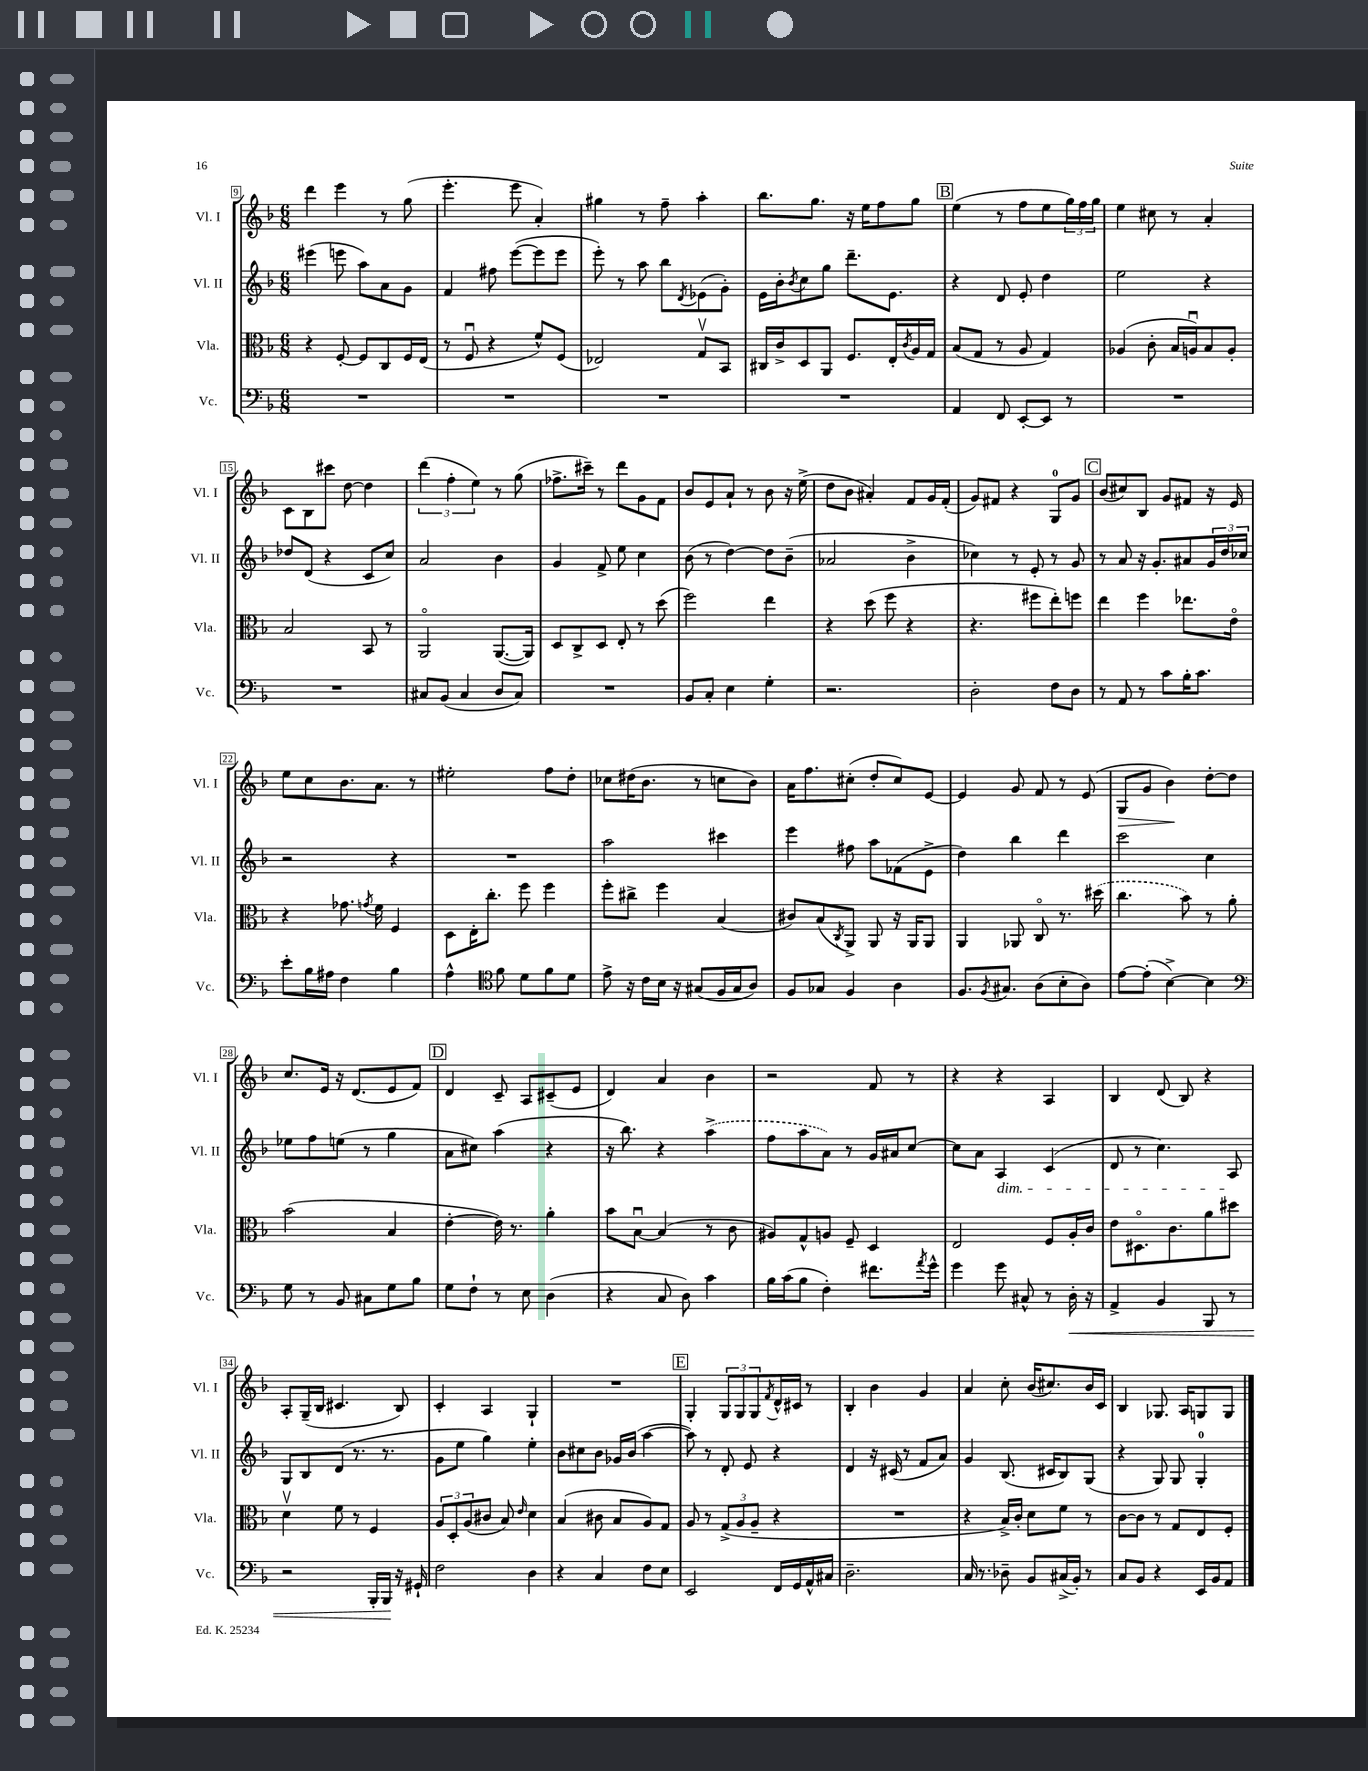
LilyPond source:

<<
\new StaffGroup <<
\new Staff = "s0" \with { instrumentName = "Vl. I" shortInstrumentName = "Vl. I" } {
    \clef treble \key f \major \numericTimeSignature \time 6/8
    d'''4 e'''4 r8 g''8( |
    e'''4.-. e'''8 a'4-.) |
    gis''4 r8 f''8-- a''4-. |
    bes''8. g''8. r16 e''16 f''8 g''8 |
    \mark \markup { \box "B" } e''4( r8 f''8 e''8 \tuplet 3/2 { g''16) f''16 g''16 } |
    e''4 cis''8 r8 a'4-. |
    c'8 bes8 cis'''8 d''8~ d''4 |
    \tuplet 3/2 { d'''4( f''4-. e''4) } r8 g''8( |
    fes''8.-> cis'''16--) r8 d'''8 g'8 f'8 |
    bes'8 e'8 a'8-! r8 bes'8 r16 e''16->( |
    d''8 bes'8 ais'4-.) f'8 g'16 f'16-.( |
    g'8) fis'8 r4 g8-0 g'8 |
    \mark \markup { \box "C" } bes'8( cis''8) bes8 g'8 fis'8 r16 e'16 |
    e''8 c''8 bes'8. a'8. r8 |
    eis''2-. f''8 d''8-. |
    ces''8 dis''16( bes'8. r8 c''8 bes'8) |
    a'16 f''8. cis''8-.( d''8-. cis''8) e'8~ |
    e'4 g'8 f'8 r8 e'8( |
    g8\> g'8 bes'4\!) d''8~-. d''8 |
    c''8. e'16 r16 d'8.( e'8 f'8) |
    \mark \markup { \box "D" } d'4 c'8-- a8 cis'8--( e'8 |
    d'4) a'4 bes'4 |
    r2 f'8 r8 |
    r4 r4 a4 |
    bes4 d'8( bes8) r4 |
    a8-. g16--( bes16 cis'4. bes8) |
    c'4-. a4 g4-! |
    R2. |
    \mark \markup { \box "E" } g4-. \tuplet 3/2 { g8 g8 g8 } \acciaccatura { f'8 } d'16-^ cis'16 r8 |
    bes4-. bes'4 g'4 |
    a'4 c''8-. bes'16( cis''8.) bes'16 c'16 |
    bes4 ges8. a16 g8 g8 \bar "|." |
}
\new Staff = "s1" \with { instrumentName = "Vl. II" shortInstrumentName = "Vl. II" } {
    \clef treble \key f \major \numericTimeSignature \time 6/8
    eis'''4( e'''8 a''8) a'8 g'8 |
    f'4 fis''8 e'''8~( e'''8 e'''8 |
    e'''8-.) r8 a''8 bes''8 \acciaccatura { d'8 } ees'8( g'8-.) |
    e'16 bes'16-. \acciaccatura { bes'8 } c''8 g''8 d'''8.-- e'8. |
    \mark \markup { \box "B" } r4 d'8 e'8-. d''4 |
    e''2 r4 |
    des''8 d'8( r4 c'8 c''8) |
    a'2 bes'4 |
    g'4 f'8-> e''8 c''4 |
    bes'8( r8 d''4~) d''8 bes'8--( |
    aes'2 bes'4-> |
    ces''4) r8 e'8-. r8 g'8 |
    \mark \markup { \box "C" } r8 a'8 r16 g'8.-. ais'8 \tuplet 3/2 { g'16 d''16 ces''16 } |
    r2 r4 |
    R2. |
    a''2 cis'''4 |
    e'''4 fis''8 a''8 fes'8( e'8-> |
    d''4) bes''4 d'''4 |
    c'''2 c''4 |
    ees''8 f''8 e''8( r8 g''4 |
    \mark \markup { \box "D" } a'8 cis''8) a''4( r4 |
    r16 bes''8.) r4 \once \slurDashed a''4->( |
    f''8 a''8 a'8) r8 g'16 ais'16 c''8~ |
    c''8 a'8 a4\dim c'4( |
    d'8 r8 c''4.) a8\! |
    g8 bes8 d'8( r8. r8. |
    g'8 e''8 g''4) e''4-. |
    bes'8 cis''8 bes'8 ges'16 bes'16( a''4~ |
    \mark \markup { \box "E" } a''8) r8 d'8-. e'8 r4 |
    d'4 r16 cis'16( r8 f'8 a'8) |
    g'4 bes8.( cis'16 bes8) g8( |
    r4 g8) g8 g4-0-. \bar "|." |
}
\new Staff = "s2" \with { instrumentName = "Vla." shortInstrumentName = "Vla." } {
    \clef alto \key f \major \numericTimeSignature \time 6/8
    r4 f8~-. f8 c8 f16 e16( |
    r8 f8\downbow r4 f'8-^) f8( |
    ees2) g8\upbow bes,8 |
    cis16 c'16-> d8 a,8 f8. e16-. \acciaccatura { c'8 } a16 g16 |
    \mark \markup { \box "B" } bes8( g8 r8 a8 g4) |
    aes4( c'8-. bes16 a16\downbow) bes8 a8-. |
    bes2 bes,8 r8 |
    a,2\flageolet a,8.~( a,16) |
    d8 c8-> d8 e8-. r8 d''8( |
    f''2) e''4 |
    r4 d''8( f''8 r4 |
    r4. fis''8 e''8-.) f''8 |
    \mark \markup { \box "C" } e''4 f''4 ees''8. e'16\flageolet |
    r4 ges'8. \acciaccatura { g'8 } f'16 f4 |
    d8 e16-. c''8.-. f''8 f''4 |
    f''8-. cis''8-> f''4 bes4( |
    cis'8) bes8( \acciaccatura { c8 } a,8->) a,8 r16 a,16 a,8 |
    a,4 aes,8 c8\flageolet r8. \once \slurDashed dis''16( |
    c''4. bes'8) r8 a'8-. |
    bes'2( bes4 |
    \mark \markup { \box "D" } e'4~-. e'16) r8. a'4-. |
    bes'8 bes8~\downbow bes4( r8 c'8 |
    ais8) g8-^ a8 f8-- d4 |
    e2 f8 a16-. c'16 |
    e'8 dis8.\flageolet c'8. a'8 dis''8 |
    d'4\upbow f'8 r8 f4 |
    \tuplet 3/2 { a8 d8-. a8( } cis'8 bes8) \grace { e'16 } d'4 |
    bes4( cis'8 bes8 a8) g8 |
    \mark \markup { \box "E" } a8 r8 \tuplet 3/2 { g8->( a8 a8-- } r4 |
    R2. |
    r4 bes16->) c'16-. d'8 f'8 r8 |
    c'8~ c'8 r8 g8 e8 f8-. \bar "|." |
}
\new Staff = "s3" \with { instrumentName = "Vc." shortInstrumentName = "Vc." } {
    \clef bass \key f \major \numericTimeSignature \time 6/8
    R2. |
    R2. |
    R2. |
    R2. |
    \mark \markup { \box "B" } a,4 f,8 e,8~-. e,8 r8 |
    R2. |
    R2. |
    cis8 bes,8( cis4 d8 cis8) |
    R2. |
    bes,8 c8-. e4 g4-. |
    r2. |
    d2-. f8 d8 |
    \mark \markup { \box "C" } r8 a,8 r8 c'8 bes16-. c'8. |
    e'8-. bes16 ais16 f4 bes4 |
    a4-^ \clef tenor f'8 d'8 f'8 d'8 |
    e'8-> r16 c'16 bes16 r16 gis8( f16 gis16 a8) |
    f8 ges8 f4 a4 |
    f8. \acciaccatura { f8 } gis8. a8( bes8-. a8) |
    e'8~ e'8-.( bes4~->) bes4 |
    \clef bass g8 r8 bes,8 cis8 g8 bes8 |
    \mark \markup { \box "D" } g8 f8-! r8 e8 d4( |
    r4 c8 d8) c'4 |
    bes16 c'16( bes8 f4-.) fis'8. \acciaccatura { a'8 } g'16-^ |
    g'4 g'8 cis8-^ r8 d16-.\< r16 |
    a,4-> bes,4 bes,,8 r8 |
    r2 bes,,16-. bes,,16\! r16 gis,16-! |
    f2 d4 |
    r4 c4 f8 e8 |
    \mark \markup { \box "E" } e,2 f,16 g,16 a,16-^ cis16 |
    d2.-- |
    c16 r8. des8-- bes,8 cis16->( bes,16-.) r8 |
    c8 bes,8 r4 e,16 bes,16 a,8 \bar "|." |
}
>>
>>
\layout { \context { \Score currentBarNumber = #9 \override BarNumber.stencil = #(make-stencil-boxer 0.1 0.3 ly:text-interface::print) } }
